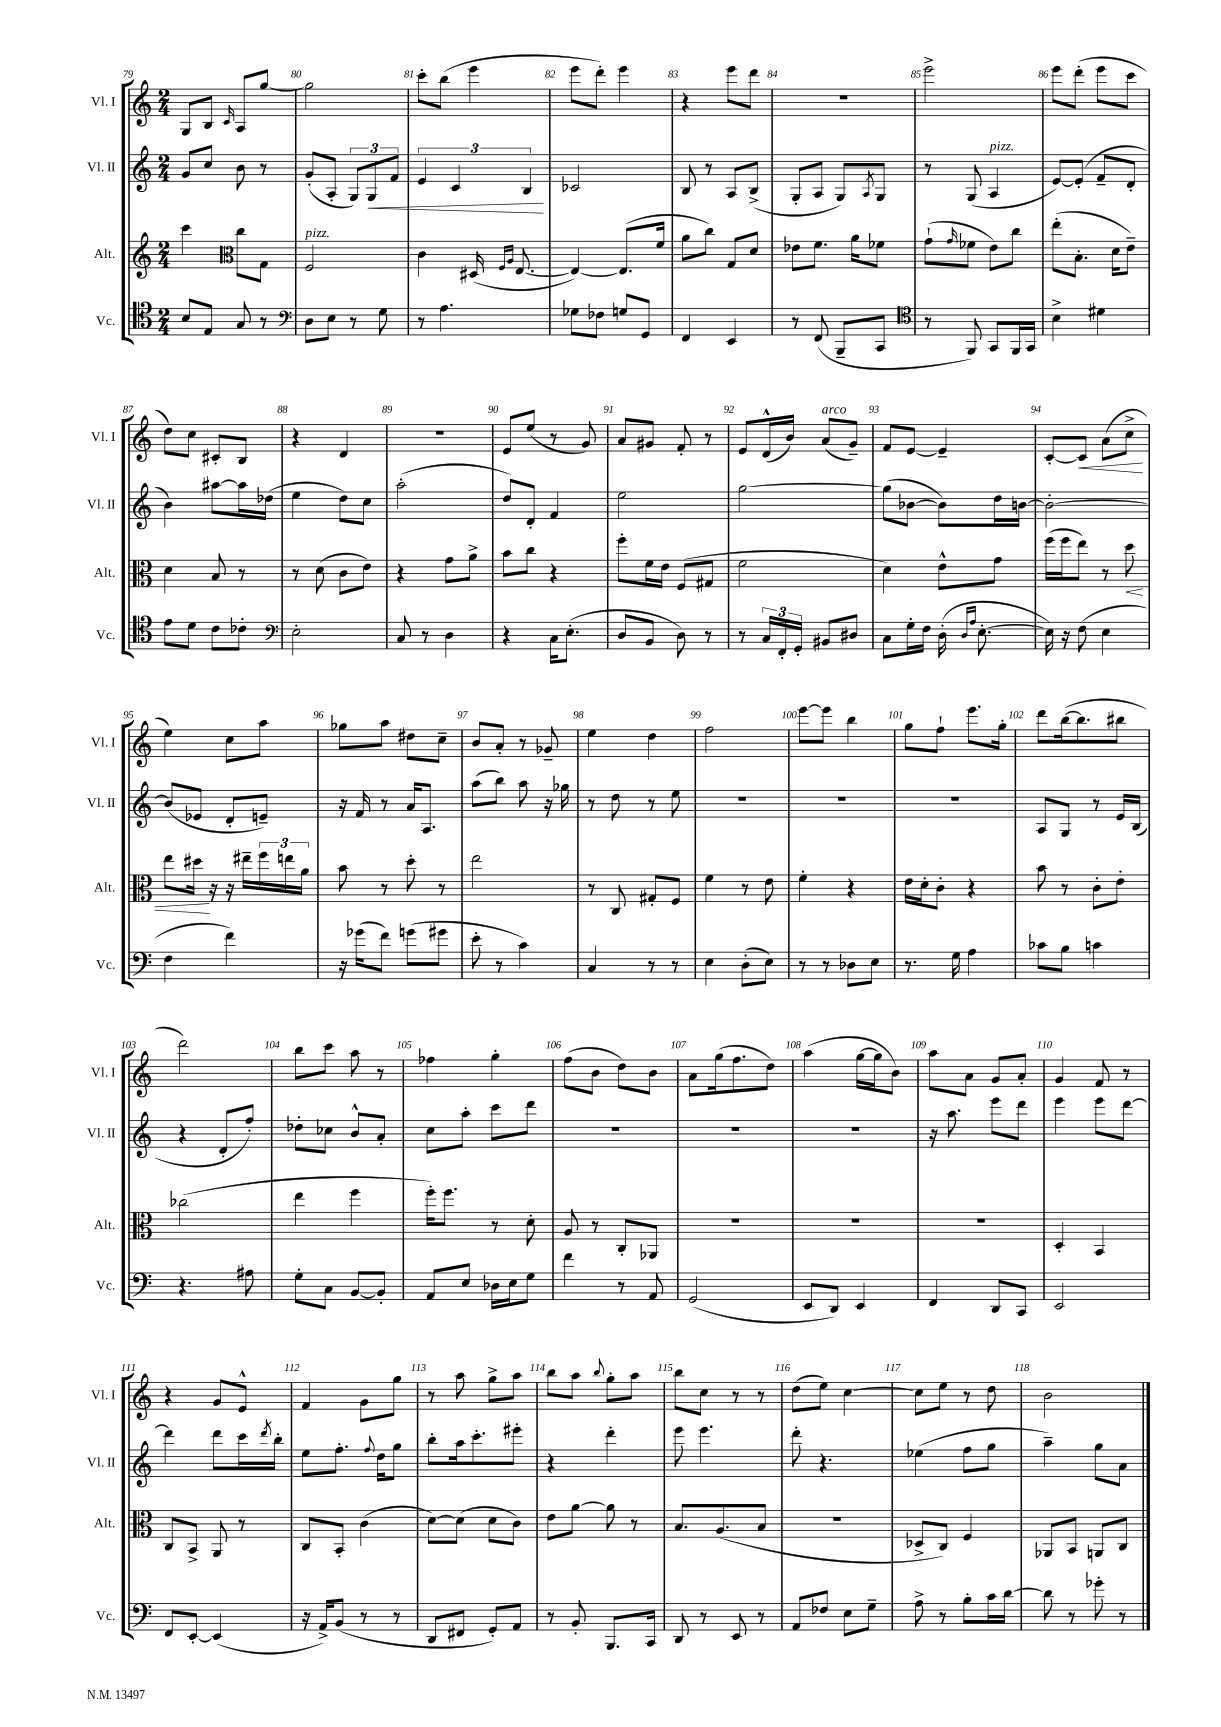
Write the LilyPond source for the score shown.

<<
\new StaffGroup <<
\new Staff = "s0" \with { instrumentName = "Vl. I" shortInstrumentName = "Vl. I" } {
    \clef treble \key c \major \numericTimeSignature \time 2/4
    g8 b8 \grace { c'16 } a8 g''8~ |
    g''2 |
    c'''8-. b''8( e'''4 |
    e'''8 d'''8-.) e'''4 |
    r4 e'''8 d'''8 |
    R2 |
    e'''2-> |
    e'''8 d'''8-.( e'''8 c'''8 |
    d''8) c''8 cis'8-. b8 |
    r4 d'4 |
    r2 |
    e'8 e''8( r8 g'8) |
    a'8 gis'8 f'8-. r8 |
    e'8 d'16-^( b'16) a'8^\markup { \italic "arco" }( g'8--) |
    f'8 e'8~ e'4-- |
    c'8~-. c'8\< a'8( c''8->\! |
    e''4) c''8 a''8 |
    ges''8 a''8 dis''8 c''8-- |
    b'8 a'8-. r8 ges'8-- |
    e''4 d''4 |
    f''2 |
    e'''8~ e'''8 b''4 |
    g''8 f''8-! e'''8. g''16-. |
    d'''8 b''16~( b''8. bis''8 |
    d'''2) |
    b''8 c'''8 a''8 r8 |
    fes''4 g''4-. |
    f''8( b'8 d''8) b'8 |
    a'8 g''16( f''8. d''8) |
    a''4( g''16~ g''16 b'8) |
    a''8 a'8 g'8 a'8-. |
    g'4 f'8 r8 |
    r4 g'8 e'8-^ |
    f'4 g'8 g''8 |
    r8 a''8 g''8-> a''8 |
    b''8 a''8 \appoggiatura { b''8 } g''8-. a''8 |
    b''8 c''8 r8 r8 |
    d''8( e''8) c''4~ |
    c''8 e''8 r8 d''8 |
    b'2 \bar "|." |
}
\new Staff = "s1" \with { instrumentName = "Vl. II" shortInstrumentName = "Vl. II" } {
    \clef treble \key c \major \numericTimeSignature \time 2/4
    g'8 c''8 b'8 r8 |
    g'8-.( a8-. \tuplet 3/2 { g8) g8\< f'8 } |
    \tuplet 3/2 { e'4 c'4 b4\! } |
    ces'2 |
    b8 r8 a8 b8->( |
    g8-. a8 g8) \acciaccatura { a8 } g8 |
    r8 g8( a4^\markup { \italic "pizz." } |
    e'8~) e'8-.( f'8-- d'8-. |
    b'4) ais''8~ ais''16 des''16( |
    e''4 d''8) c''8 |
    a''2-.( |
    d''8) d'8-. f'4 |
    e''2 |
    g''2~ |
    g''8( bes'8~ bes'8) d''16 b'16~ |
    b'2~-. |
    b'8( ees'8 d'8-. e'8--) |
    r16 f'16 r8 a'16 a8. |
    a''8( b''8) a''8 r16 ges''16 |
    r8 d''8 r8 e''8 |
    R2 |
    R2 |
    R2 |
    a8 g8 r8 e'16 b16( |
    r4 d'8-. f''8-.) |
    des''8-. ces''8 b'8-^ a'8-. |
    c''8 a''8-. c'''8 d'''8 |
    R2 |
    R2 |
    R2 |
    r16 a''8. e'''8 d'''8 |
    e'''4 e'''8 d'''8~ |
    d'''4 d'''8 c'''16 \acciaccatura { d'''8 } b''16-. |
    e''8 f''8.-. \appoggiatura { f''8 } d''16 g''8 |
    b''8-. a''16 c'''8.-. eis'''8-. |
    r4 d'''4-. |
    e'''8 e'''4. |
    d'''8-. r4. |
    ees''4( f''8 g''8 |
    a''4--) g''8 a'8 \bar "|." |
}
\new Staff = "s2" \with { instrumentName = "Alt." shortInstrumentName = "Alt." } {
    \clef treble \key c \major \numericTimeSignature \time 2/4
    c'''4 \clef alto c''8 g8 |
    f2^\markup { \italic "pizz." } |
    c'4 dis16( \grace { f16 a16 } e8.~ |
    e4~) e8.( f'16 |
    a'8 c''8) g8 d'8 |
    ees'8 f'8. a'16 fes'8 |
    g'8-!( \grace { g'16 } fes'8 e'8) c''8 |
    e''8-.( b8.-. d'16 e'8--) |
    d'4 b8 r8 |
    r8 d'8( c'8 e'8) |
    r4 g'8 a'8-> |
    b'8 c''8 r4 |
    f''8-. f'16 e'16 f8( gis8 |
    f'2 |
    d'4) e'8-^ g'8 |
    f''16( f''16 e''8) r8 d''8\< |
    e''8 dis''16\! r16 r16 eis''16-- \tuplet 3/2 { f''16 e''16 a'16 } |
    b'8 r8 d''8-. r8 |
    e''2 |
    r8 c8 gis8-. f8 |
    f'4 r8 e'8 |
    f'4-. r4 |
    e'16 d'16-. c'8-. r4 |
    b'8 r8 c'8-. e'8-. |
    ces''2( |
    e''4 f''4 |
    f''16-.) f''8. r8 d'8-. |
    a8 r8 c8-. aes,8 |
    R2 |
    R2 |
    R2 |
    d4-. b,4 |
    c8 b,8-> a,8 r8 |
    c8 b,8-. c'4( |
    d'8~) d'8( d'8 c'8) |
    e'8 a'8~ a'8 r8 |
    b8. a8.( b8 |
    R2 |
    des8-> c8) f4 |
    aes,8 b,8 a,8 c8 \bar "|." |
}
\new Staff = "s3" \with { instrumentName = "Vc." shortInstrumentName = "Vc." } {
    \clef tenor \key c \major \numericTimeSignature \time 2/4
    b8 e8 g8 r8 |
    \clef bass d8 e8 r8 g8 |
    r8 a4. |
    ges8 fes8 g8 g,8 |
    f,4 e,4 |
    r8 f,8( b,,8-- c,8 |
    \clef tenor r8 f,8) g,8 f,16 g,16 |
    b4-> dis'4 |
    e'8 d'8 c'8 ces'8-. |
    \clef bass e2-. |
    c8 r8 d4 |
    r4 c16 e8.-.( |
    d8 b,8 d8) r8 |
    r8 \tuplet 3/2 { c16 f,16-. g,16-. } bis,8 dis8 |
    c8 g16-. f16 d16-.( \grace { d16 a16 } e8.~-. |
    e16) r16 f8( e4 |
    f4 f'4) |
    r16 ges'16( f'8) g'8( gis'8 |
    e'8-. r8 c'4) |
    c4 r8 r8 |
    e4 d8-.( e8) |
    r8 r8 des8 e8 |
    r8. g16 a4 |
    ces'8 b8 c'4 |
    r4. ais8 |
    g8-. c8 b,8~ b,8-. |
    a,8 e8 des16 e16 g8 |
    f'4 r8 a,8 |
    g,2( |
    e,8 d,8) e,4 |
    f,4 d,8 c,8 |
    e,2 |
    f,8 e,8~-. e,4( |
    r16 a,16->) b,8( r8 r8 |
    d,8 fis,8 g,8-.) a,8 |
    r8 b,8-. b,,8. c,16 |
    d,8 r8 e,8 r8 |
    a,8 fes8 e8 g8-- |
    a8-> r8 b8-. c'16 d'16~ |
    d'8 r8 ges'8-. r8 \bar "|." |
}
>>
>>
\layout { \context { \Score currentBarNumber = #79 \override BarNumber.break-visibility = ##(#f #t #t) barNumberVisibility = #all-bar-numbers-visible } }
